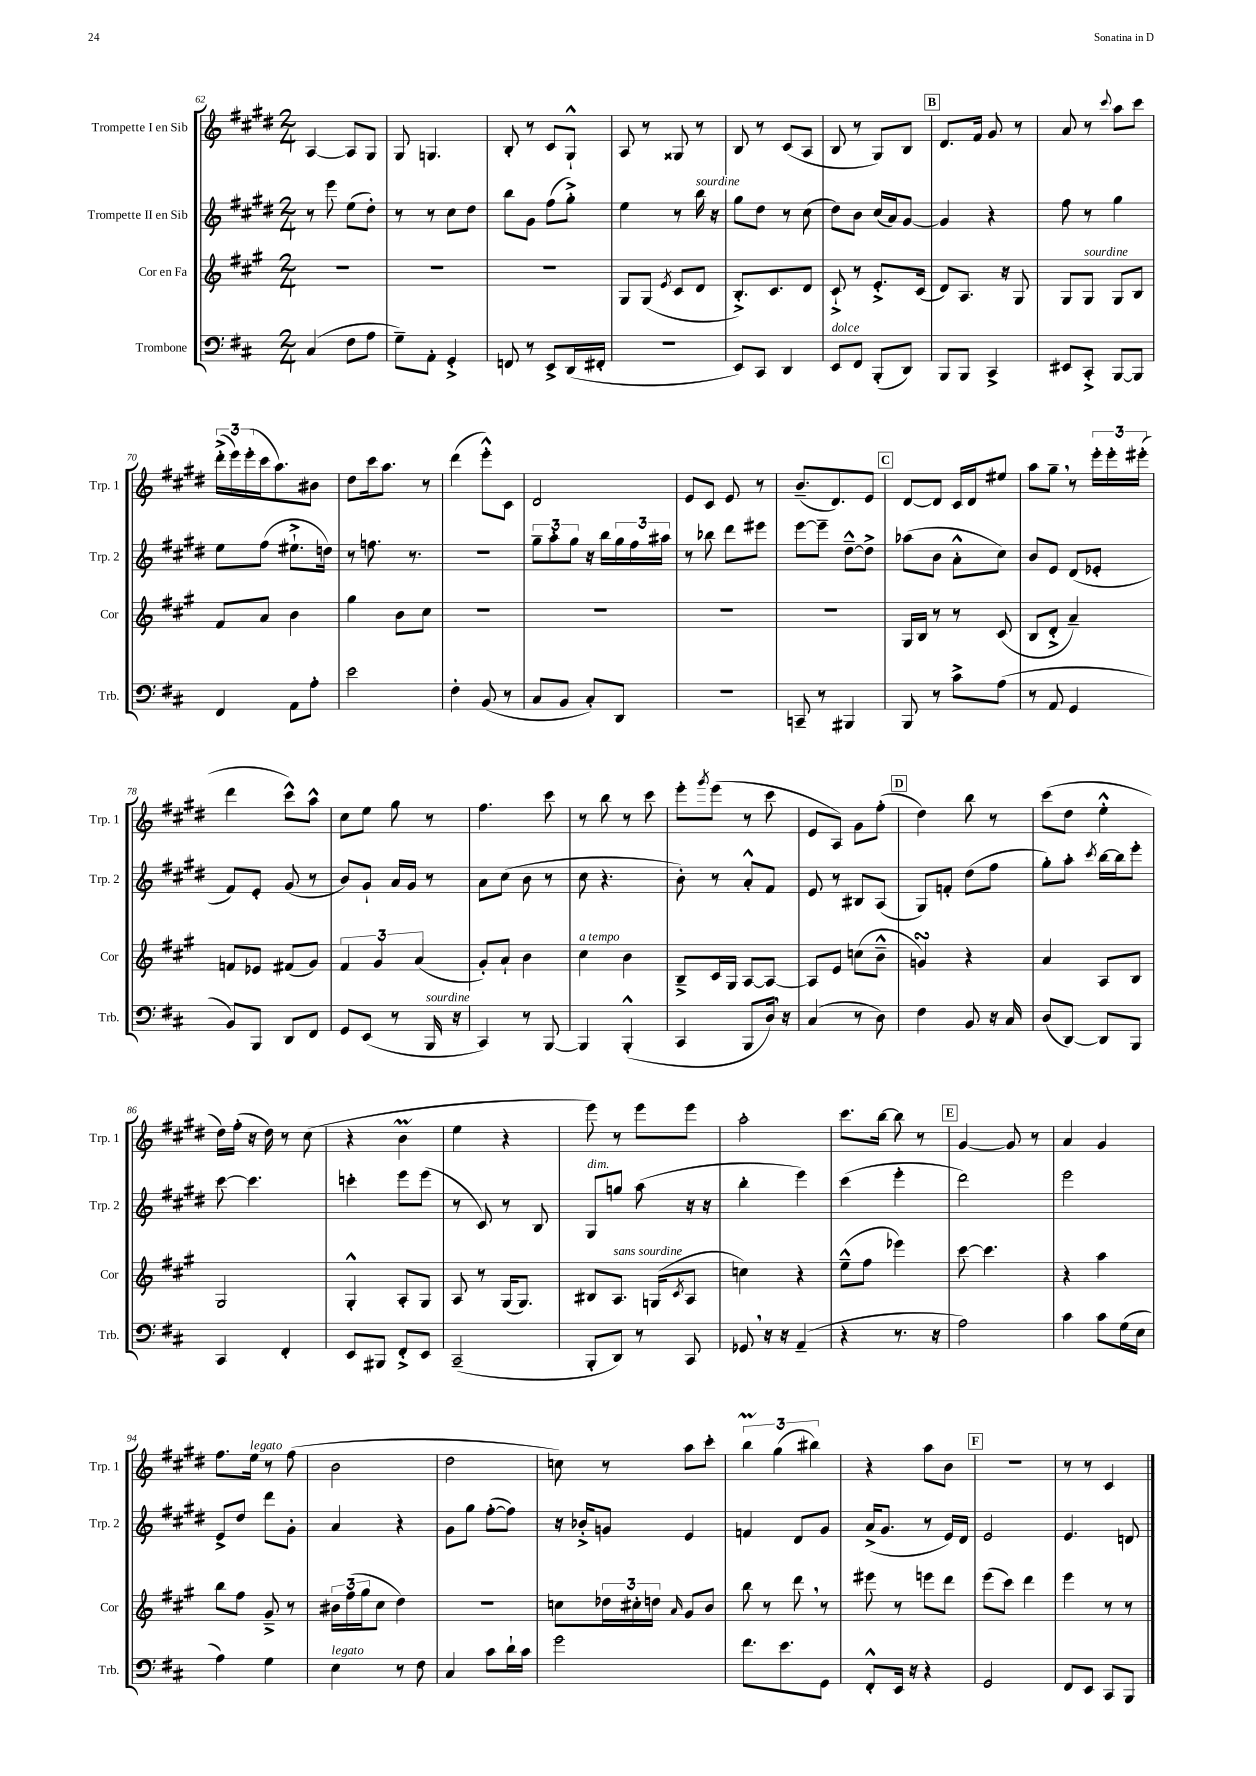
<<
\new StaffGroup <<
\new Staff = "s0" \with { instrumentName = "Trompette I en Sib" shortInstrumentName = "Trp. 1" } {
    \clef treble \key e \major \numericTimeSignature \time 2/4
    a4~ a8 gis8 |
    gis8 g4. |
    b8-. r8 cis'8 gis8-!-^ |
    a8 r8 gisis8 r8 |
    b8 r8 cis'8( a8 |
    b8 r8 gis8) b8 |
    \mark \markup { \box "B" } dis'8. fis'16 gis'8 r8 |
    a'8 r8 \appoggiatura { cis'''8 } a''8 cis'''8 |
    \tuplet 3/2 { dis'''16-.->( e'''16) e'''16-.( } cis'''16 a''8.) bis'8 |
    dis''8 cis'''16 a''8. r8 |
    dis'''4( e'''8-.-^) cis'8 |
    dis'2 |
    e'8 cis'8 e'8 r8 |
    b'8.--( dis'8.) e'8 |
    \mark \markup { \box "C" } dis'8~ dis'8 cis'16 dis'16 eis''8 |
    a''8 gis''8-- \breathe r8 \tuplet 3/2 { e'''16-. e'''16-. eis'''16-.( } |
    dis'''4 cis'''8-^) a''8-^ |
    cis''8 e''8 gis''8 r8 |
    fis''4. cis'''8 |
    r8 b''8 r8 cis'''8 |
    e'''8-. \acciaccatura { gis'''8 } e'''8( r8 cis'''8 |
    e'8 a8) gis'8 fis''8-.( |
    \mark \markup { \box "D" } dis''4) b''8 r8 |
    cis'''8( dis''8 e''4-.-^ |
    dis''16) fis''16-.( r16 dis''16) r8 cis''8( |
    r4 b'4\prall |
    e''4 r4 |
    e'''8) r8 e'''8 e'''8 |
    a''2-. |
    cis'''8. b''16~ b''8 r8 |
    \mark \markup { \box "E" } gis'4~ gis'8 r8 |
    a'4 gis'4 |
    fis''8. e''16^\markup { \italic "legato" } r8 fis''8( |
    b'2 |
    dis''2 |
    c''8) r8 a''8 cis'''8-. |
    \tuplet 3/2 { b''4\prall gis''4( bis''4) } |
    r4 a''8 b'8 |
    \mark \markup { \box "F" } R2 |
    r8 r8 cis'4 \bar "|." |
}
\new Staff = "s1" \with { instrumentName = "Trompette II en Sib" shortInstrumentName = "Trp. 2" } {
    \clef treble \key e \major \numericTimeSignature \time 2/4
    r8 e'''8 e''8( dis''8-.) |
    r8 r8 cis''8 dis''8 |
    b''8 gis'8 fis''8( gis''8-.->) |
    e''4 r8 b''16^\markup { \italic "sourdine" } r16 |
    gis''8 dis''8 r8 cis''8( |
    dis''8) b'8 cis''16( a'16) gis'8~ |
    \mark \markup { \box "B" } gis'4 r4 |
    fis''8 r8 gis''4 |
    e''8 fis''8( eis''8.-!-> d''16) |
    r8 f''8. r8. |
    R2 |
    \tuplet 3/2 { gis''8-- a''8-. gis''8 } r16 b''16 \tuplet 3/2 { gis''16 fis''16 ais''16 } |
    r8 bes''8 dis'''8 eis'''8 |
    e'''8~ e'''8-- dis''8~---^ dis''8-> |
    \mark \markup { \box "C" } aes''8( b'8 a'8-.-^ cis''8) |
    b'8 e'8 dis'8( ees'8-. |
    fis'8) e'8-. gis'8( r8 |
    b'8) gis'8-! a'16 gis'16 r8 |
    a'8 cis''8( b'8 r8 |
    cis''8 r4. |
    b'8-.) r8 a'8-.-^ fis'8 |
    e'8 r8 bis8 a8( |
    \mark \markup { \box "D" } gis8) f'8-. dis''8( fis''8 |
    gis''8-.) a''8-. \acciaccatura { cis'''8 } b''16~ b''16 e'''8-. |
    cis'''8~ cis'''4. |
    c'''4-. e'''8 e'''8( |
    r8 cis'8) r8 b8 |
    gis8^\markup { \italic "dim." } g''8 a''8( r16 r16 |
    b''4-. e'''4) |
    cis'''4( e'''4-. |
    \mark \markup { \box "E" } dis'''2) |
    e'''2 |
    e'8-> dis''8 dis'''8 gis'8-. |
    a'4 r4 |
    gis'8 gis''8 fis''8~-.( fis''8) |
    r16 bes'16-.-> g'8 e'4 |
    f'4 dis'8 gis'8 |
    a'16->( gis'8. r8 e'16) dis'16 |
    \mark \markup { \box "F" } e'2 |
    e'4. d'8 \bar "|." |
}
\new Staff = "s2" \with { instrumentName = "Cor en Fa" shortInstrumentName = "Cor" } {
    \clef treble \key a \major \numericTimeSignature \time 2/4
    R2 |
    R2 |
    R2 |
    gis8 gis8( \acciaccatura { e'8 } cis'8 d'8 |
    b8.-.->) cis'8. d'8 |
    cis'8-!-> r8 e'8.-.-> cis'16( |
    \mark \markup { \box "B" } d'8) a8. r16 gis8 |
    gis8 gis8^\markup { \italic "sourdine" } gis8 b8 |
    fis'8 a'8 b'4 |
    gis''4 b'8 cis''8 |
    R2 |
    R2 |
    R2 |
    R2 |
    \mark \markup { \box "C" } gis16 b16 r8 r8 cis'8( |
    b8 d'8-.-> a'4--) |
    f'8 ees'8 fis'8( gis'8) |
    \tuplet 3/2 { fis'4 gis'4 a'4( } |
    gis'8-.) a'8-! b'4 |
    cis''4^\markup { \italic "a tempo" } b'4 |
    b8---> cis'16 gis16 a8~ a8~ |
    a8 e'8 c''8( b'8---^ |
    \mark \markup { \box "D" } g'4\turn) r4 |
    a'4 a8 b8 |
    gis2 |
    gis4-.-^ a8-. gis8 |
    a8 r8 gis16( gis8.) |
    bis8 a8.^\markup { \italic "sans sourdine" } g16( \acciaccatura { cis'8 } a8 |
    c''4) r4 |
    e''8---^( fis''8 ees'''4) |
    \mark \markup { \box "E" } cis'''8~ cis'''4. |
    r4 a''4 |
    b''8 fis''8 gis'8---> r8 |
    \tuplet 3/2 { bis'16 fis''16( gis''16 } cis''8 d''4) |
    r2 |
    c''8 \tuplet 3/2 { des''16 cis''16-. d''16 } \grace { a'16 } gis'8 b'8 |
    b''8 r8 d'''8 \breathe r8 |
    eis'''8 r8 e'''8 d'''8 |
    \mark \markup { \box "F" } e'''8( cis'''8) d'''4 |
    e'''4 r8 r8 \bar "|." |
}
\new Staff = "s3" \with { instrumentName = "Trombone" shortInstrumentName = "Trb." } {
    \clef bass \key d \major \numericTimeSignature \time 2/4
    cis4( fis8 a8 |
    g8--) a,8-. g,4-.-> |
    f,8 r8 e,8-> d,16( fis,16-. |
    r2 |
    e,8) cis,8 d,4 |
    e,8^\markup { \italic "dolce" } fis,8 b,,8-.( d,8) |
    \mark \markup { \box "B" } b,,8 b,,8 cis,4-> |
    eis,8 cis,8-.-> b,,8~ b,,8 |
    fis,4 a,8 a8-. |
    e'2 |
    fis4-. b,8( r8 |
    cis8 b,8 cis8-.) d,8 |
    r2 |
    c,8-- r8 bis,,4 |
    \mark \markup { \box "C" } b,,8 r8 cis'8-> a8( |
    r8 a,8 g,4 |
    b,8) b,,8 d,8 fis,8 |
    g,8 e,8( r8 b,,16^\markup { \italic "sourdine" } r16 |
    cis,4) r8 b,,8~ |
    b,,4 b,,4-.-^( |
    cis,4 b,,8 d16) \breathe r16 |
    cis4( r8 d8) |
    \mark \markup { \box "D" } fis4 b,8 r16 cis16 |
    d8( d,8~) d,8 b,,8 |
    cis,4 fis,4-. |
    e,8 bis,,8 fis,8-.-> e,8 |
    cis,2--( |
    b,,8-. d,8) r8 cis,8 |
    ges,8 \breathe r16 r16 a,4--( |
    r4 r8. r16 |
    \mark \markup { \box "E" } a2) |
    cis'4 cis'8 g16( e16 |
    a4) g4 |
    e4^\markup { \italic "legato" } r8 fis8 |
    cis4 cis'8 d'16-! cis'16 |
    g'2 |
    fis'8. e'8. g,8 |
    fis,8-.-^ e,16 r16 r4 |
    \mark \markup { \box "F" } g,2 |
    fis,8 e,8 cis,8 b,,8 \bar "|." |
}
>>
>>
\layout { \context { \Score currentBarNumber = #62 } }
